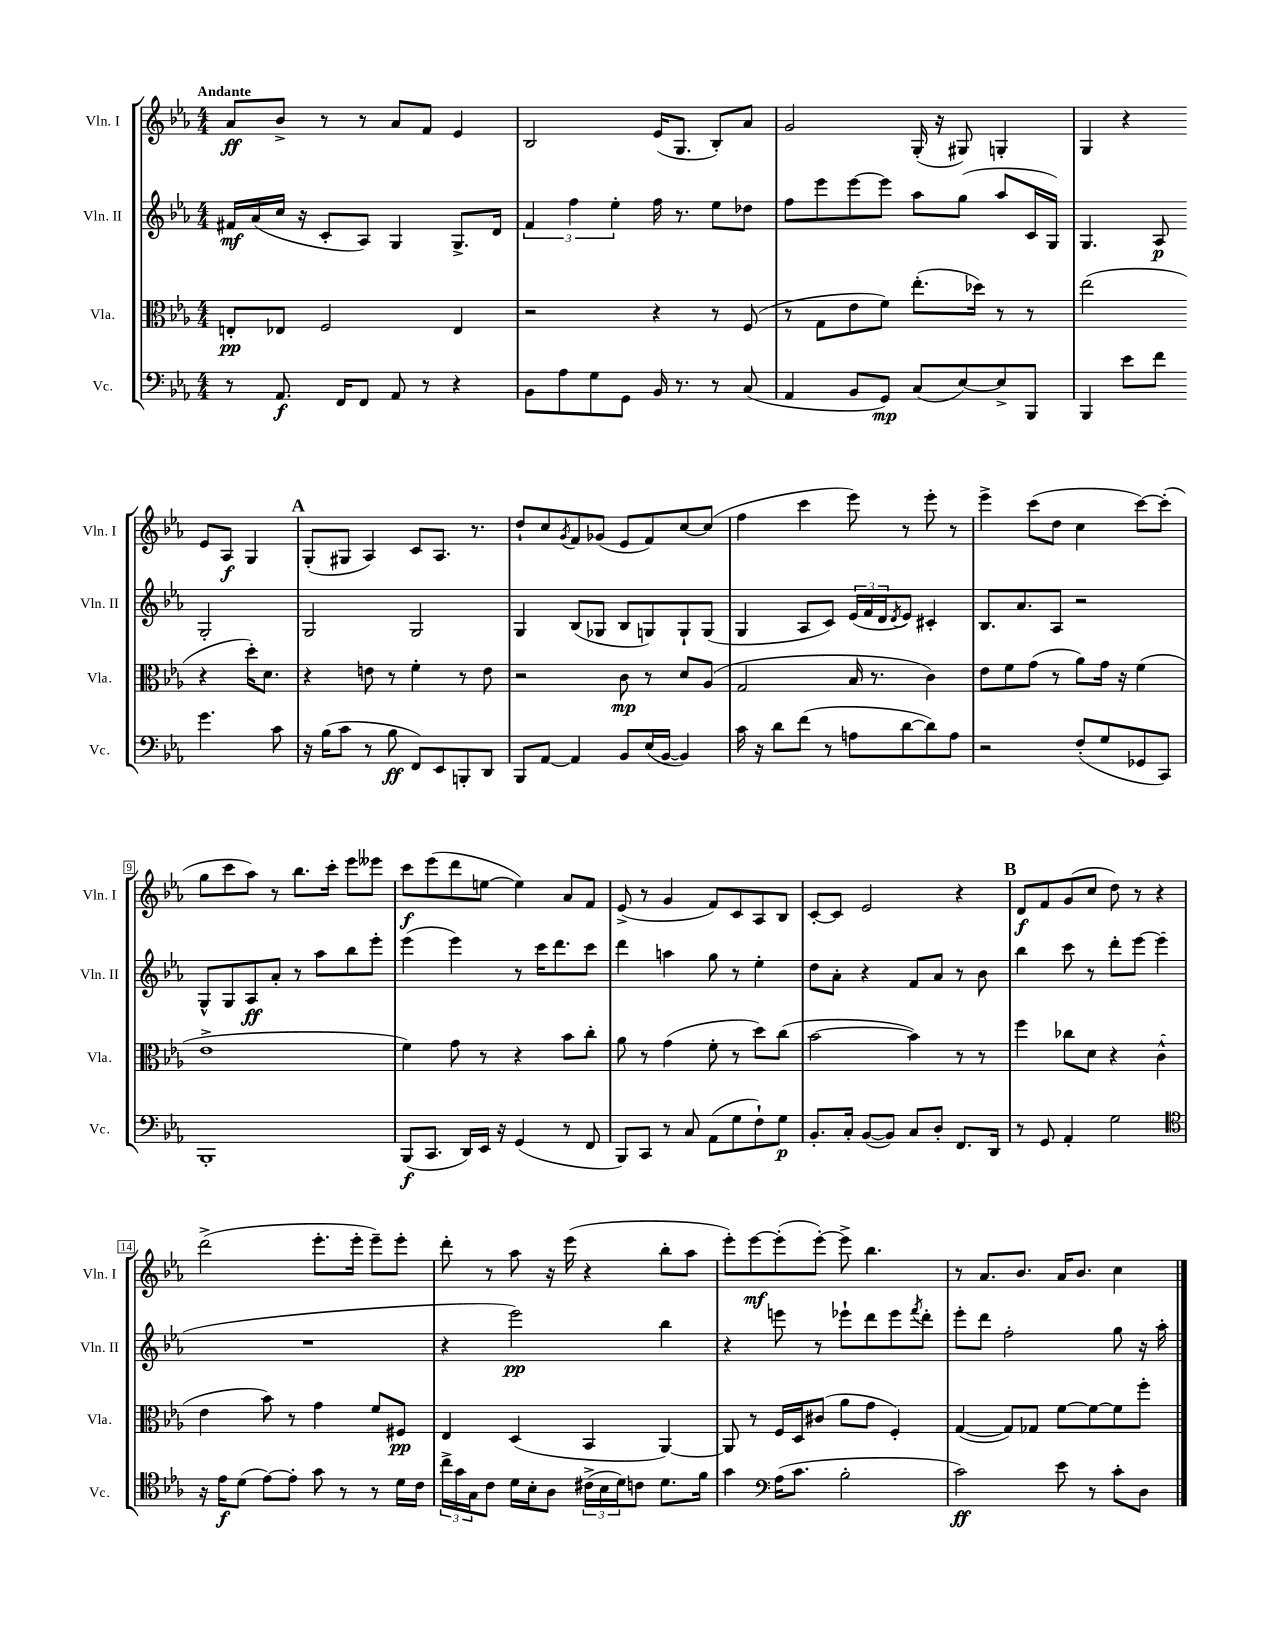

**kern	**dynam	**kern	**dynam	**kern	**dynam	**kern	**dynam
*part4	*part4	*part3	*part3	*part2	*part2	*part1	*part1
*staff4	*staff4	*staff3	*staff3	*staff2	*staff2	*staff1	*staff1
*I"Vc.	*	*I"Vla.	*	*I"Vln. II	*	*I"Vln. I	*
*I'Vc.	*	*I'Vla.	*	*I'Vln. II	*	*I'Vln. I	*
*clefF4	*	*clefC3	*	*clefG2	*	*clefG2	*
*k[b-e-a-]	*	*k[b-e-a-]	*	*k[b-e-a-]	*	*k[b-e-a-]	*
*M4/4	*	*M4/4	*	*M4/4	*	*M4/4	*
=1	=1	=1	=1	=1	=1	=1	=1
!	!	!	!	!	!	!LO:TX:a:B:t=Andante	!
8r	.	8En'/L	pp	16f#X/LL	mf	8a-/L	ff
.	.	.	.	(16a-/	.	.	.
8.AA-/	f	8E-X/J	.	16cc/JJ	.	8b-^/J	.
.	.	.	.	16r	.	.	.
.	.	2F/	.	8c'/L	.	8r	.
16FF/KL	.	.	.	.	.	.	.
8FF/J	.	.	.	8A-/J)	.	8r	.
8AA-/	.	.	.	4G/	.	8a-/L	.
8r	.	.	.	.	.	8f/J	.
4r	.	4E-/	.	8.G^/L	.	4e-/	.
.	.	.	.	16d/Jk	.	.	.
=2	=2	=2	=2	=2	=2	=2	=2
8BB-\L	.	2r	.	6f/	.	2B-/	.
8A-\	.	.	.	.	.	.	.
.	.	.	.	6ff\	.	.	.
8G\	.	.	.	.	.	.	.
.	.	.	.	6ee-'\	.	.	.
8GG\J	.	.	.	.	.	.	.
16BB-/	.	4r	.	16ff\	.	(16e-/KL	.
8.r	.	.	.	8.r	.	8.G/J	.
8r	.	8r	.	8ee-\L	.	8B-'/L)	.
(8C/	.	(8F/	.	8dd-X\J	.	8a-/J	.
=3	=3	=3	=3	=3	=3	=3	=3
4AA-/	.	8r	.	8ff\L	.	2g/	.
.	.	8G\L	.	8eee-\	.	.	.
8BB-/L	.	8e-\	.	[8eee-\	.	.	.
8GG/J)	mp	8f\J)	.	8eee-\J]	.	.	.
(8C/L	.	(8.ee-'\L	.	8aa-\L	.	(16G'/	.
.	.	.	.	.	.	16r	.
[8E-/)	.	.	.	(8gg\J	.	8G#X/)	.
.	.	16dd-X\Jk)	.	.	.	.	.
8E-^/]	.	8r	.	8aa-/L	.	4Gn'/	.
8BBB-/J	.	8r	.	16c/L	.	.	.
.	.	.	.	16G/JJ)	.	.	.
=4	=4	=4	=4	=4	=4	=4	=4
4BBB-/	.	(2ee-\	.	4.G/	.	4G/	.
8e-\L	.	.	.	.	.	4r	.
8f\J	.	.	.	8A-/	p	.	.
4.g\	.	4r	.	2G'/	.	8e-/L	.
.	.	.	.	.	.	8A-/J	f
.	.	16dd'\KL)	.	.	.	4G/	.
.	.	8.d\J	.	.	.	.	.
8c\	.	.	.	.	.	.	.
!!LO:LB:g=z
!!LO:REH:place=s1:t=A
=5	=5	=5	=5	=5	=5	=5	=5
16r	.	4r	.	2G/	.	(8G'/L	.
(16B-\KL	.	.	.	.	.	.	.
8c\J	.	.	.	.	.	8G#X/J	.
8r	.	8en\	.	.	.	4A-/)	.
8B-\	ff	8r	.	.	.	.	.
8FF/L)	.	4f'\	.	2G/	.	8c/L	.
8EE-/	.	.	.	.	.	8.A-/J	.
8BBBn'/	.	8r	.	.	.	.	.
.	.	.	.	.	.	8.r	.
8DD/J	.	8e\	.	.	.	.	.
=6	=6	=6	=6	=6	=6	=6	=6
8BBB-/L	.	2r	.	4G/	.	8dd`/L	.
[8AA-/J	.	.	.	.	.	8cc/	.
.	.	.	.	.	.	8qg/	.
4AA-/]	.	.	.	(8B-/L	.	8f/	.
.	.	.	.	8G-X/J	.	(8g-X/J	.
8BB-/L	.	8c\	mp	8B-/L	.	8e-/L	.
(16E-/L	.	8r	.	8Gn/)	.	8f/)	.
[16BB-/JJ	.	.	.	.	.	.	.
4BB-/])	.	8d/L	.	8G`/	.	[8cc/	.
.	.	(8A-/J	.	(8G/J	.	(8cc/J]	.
=7	=7	=7	=7	=7	=7	=7	=7
16c\	.	2G/	.	4G/	.	4ff\	.
16r	.	.	.	.	.	.	.
8d\L	.	.	.	.	.	.	.
(8f\J	.	.	.	8A-/L	.	4ccc\	.
8r	.	.	.	8c/J)	.	.	.
8An\L	.	16B-/	.	(24e-/LL	.	8eee-\)	.
.	.	.	.	24f/	.	.	.
.	.	8.r	.	.	.	.	.
.	.	.	.	24d/J	.	.	.
.	.	.	.	8qd/	.	.	.
[8d\	.	.	.	8e-/J)	.	8r	.
8d\])	.	4c\)	.	4c#X'/	.	8eee-'\	.
8A\J	.	.	.	.	.	8r	.
=8	=8	=8	=8	=8	=8	=8	=8
2r	.	8e-\L	.	8.B-/L	.	4eee-^\	.
.	.	8f\	.	.	.	.	.
.	.	.	.	8.a-/	.	.	.
.	.	(8g\J	.	.	.	(8ccc\L	.
.	.	8r	.	8A-/J	.	8dd\J	.
(8F'/L	.	8a-\L)	.	2r	.	4cc\	.
8G/	.	16g\Jk	.	.	.	.	.
.	.	16r	.	.	.	.	.
8GG-X/	.	(4f\	.	.	.	[8ccc\L)	.
8CC/J)	.	.	.	.	.	(8ccc'\J]	.
!!LO:LB:g=z
=9	=9	=9	=9	=9	=9	=9	=9
1BBB-'	.	1e-^	.	8G^^/L	.	8gg\L	.
.	.	.	.	8G/	.	8ccc\	.
.	.	.	.	8A-/	ff	8aa-\J)	.
.	.	.	.	8a-'/J	.	8r	.
.	.	.	.	8r	.	8.bb-\L	.
.	.	.	.	8aa-\L	.	.	.
.	.	.	.	.	.	16ccc'\Jk	.
.	.	.	.	8bb-\	.	8eee-\L	.
.	.	.	.	8eee-'\J	.	8eee--X\J	.
=10	=10	=10	=10	=10	=10	=10	=10
(8BBB-/L	f	4f\)	.	(4eee-\	.	8ccc\L	f
8.CC/J	.	.	.	.	.	(8eee-\	.
.	.	8g\	.	4eee-\)	.	8ddd\	.
16DD/LL)	.	.	.	.	.	.	.
16EE-/JJ	.	8r	.	.	.	[8een\J	.
16r	.	.	.	.	.	.	.
(4GG/	.	4r	.	8r	.	4ee\])	.
.	.	.	.	16ccc\KL	.	.	.
.	.	.	.	8.ddd\	.	.	.
8r	.	8b-\L	.	.	.	8a-/L	.
8FF/	.	8cc'\J	.	8ccc\J	.	8f/J	.
=11	=11	=11	=11	=11	=11	=11	=11
8BBB-/L)	.	8a-\	.	4ddd\	.	(8e-^/	.
8CC/J	.	8r	.	.	.	8r	.
8r	.	(4g\	.	4aan\	.	4g/	.
8C/	.	.	.	.	.	.	.
(8AA-\L	.	8f'\	.	8gg\	.	8f/L)	.
8G\	.	8r	.	8r	.	8c/	.
8F`\)	.	8dd\L)	.	4ee-'\	.	8A-/	.
8G\J	p	(8cc\J	.	.	.	8B-/J	.
=12	=12	=12	=12	=12	=12	=12	=12
8.BB-'/L	.	[2b-\	.	8dd\L	.	[8c'/L	.
.	.	.	.	8a-'\J	.	8c/J]	.
16C'/Jk	.	.	.	.	.	.	.
([8BB-/L	.	.	.	4r	.	2e-/	.
8BB-/J])	.	.	.	.	.	.	.
8C/L	.	4b-\])	.	8f/L	.	.	.
8D'/J	.	.	.	8a-/J	.	.	.
8.FF/L	.	8r	.	8r	.	4r	.
.	.	8r	.	8b-\	.	.	.
16DD/Jk	.	.	.	.	.	.	.
!!LO:REH:place=s1:t=B
=13	=13	=13	=13	=13	=13	=13	=13
8r	.	4ff\	.	4bb-\	.	8d/L	f
8GG/	.	.	.	.	.	8f/	.
4AA-'/	.	8cc-X\L	.	8ccc\	.	(8g/	.
.	.	8d\J	.	8r	.	8cc/J	.
2G\	.	4r	.	8ddd'\L	.	8dd\)	.
.	.	.	.	[8eee-\J	.	8r	.
.	.	(4c^^\	.	(4eee-\]	.	4r	.
!!LO:LB:g=z
=14	=14	=14	=14	=14	=14	=14	=14
*clefC4	*	*	*	*	*	*	*
16r	.	4e-\	.	1r	.	(2ddd^\	.
16e-\KL	f	.	.	.	.	.	.
(8d\J	.	.	.	.	.	.	.
[8e-\L)	.	8b-\)	.	.	.	.	.
8e-'\J]	.	8r	.	.	.	.	.
8g\	.	4g\	.	.	.	8.eee-'\L	.
8r	.	.	.	.	.	.	.
.	.	.	.	.	.	16eee-'\Jk	.
8r	.	8f/L	.	.	.	8eee-~\L)	.
16d\LL	.	8F#X/J	pp	.	.	8eee-'\J	.
16c\JJ	.	.	.	.	.	.	.
=15	=15	=15	=15	=15	=15	=15	=15
24cc^\LL	.	4E-/	.	4r	.	8ddd'\	.
24g\	.	.	.	.	.	.	.
24G\J	.	.	.	.	.	.	.
8c\J	.	.	.	.	.	8r	.
16d\LL	.	(4D/	.	2eee-\)	pp	8aa-\	.
16B-'\J	.	.	.	.	.	.	.
8A-\J	.	.	.	.	.	16r	.
.	.	.	.	.	.	(16eee-\	.
(24c#X^\LL	.	4BB-/	.	.	.	4r	.
24B-\	.	.	.	.	.	.	.
24d\J)	.	.	.	.	.	.	.
8cn\J	.	.	.	.	.	.	.
8.d\L	.	[4AA-/)	.	4bb-\	.	8bb-'\L	.
.	.	.	.	.	.	8aa-\J	.
16f\Jk	.	.	.	.	.	.	.
=16	=16	=16	=16	=16	=16	=16	=16
4g\	.	8AA-/]	.	4r	.	8eee-'\L)	.
.	.	8r	.	.	.	[8eee-\	mf
*clefF4	*	*	*	*	*	*	*
(16A-\KL	.	16F/LL	.	8eeen\	.	(8eee-'\]	.
8.c\J	.	16D/J	.	.	.	.	.
.	.	(8c#X/J	.	8r	.	[8eee-'\J)	.
2B-'\	.	8a-\L	.	8eee-X`\L	.	8eee-^\]	.
.	.	8g\J	.	8ddd\	.	4.bb-\	.
.	.	4F'/)	.	8eee-\	.	.	.
.	.	.	.	8qfff/	.	.	.
.	.	.	.	8ddd'\J	.	.	.
=17	=17	=17	=17	=17	=17	=17	=17
2c\)	ff	([4G/	.	8eee-'\L	.	8r	.
.	.	.	.	8ddd\J	.	8.a-/L	.
.	.	8G/L])	.	2ff'\	.	.	.
.	.	.	.	.	.	8.b-/J	.
.	.	8G-X/J	.	.	.	.	.
8e-\	.	[8f\L	.	.	.	16a-/KL	.
.	.	.	.	.	.	8.b-/J	.
8r	.	8f\_	.	.	.	.	.
8c'\L	.	8f\]	.	8gg\	.	4cc\	.
8D\J	.	8ff'\J	.	16r	.	.	.
.	.	.	.	16aa-'\	.	.	.
==	==	==	==	==	==	==	==
*-	*-	*-	*-	*-	*-	*-	*-
